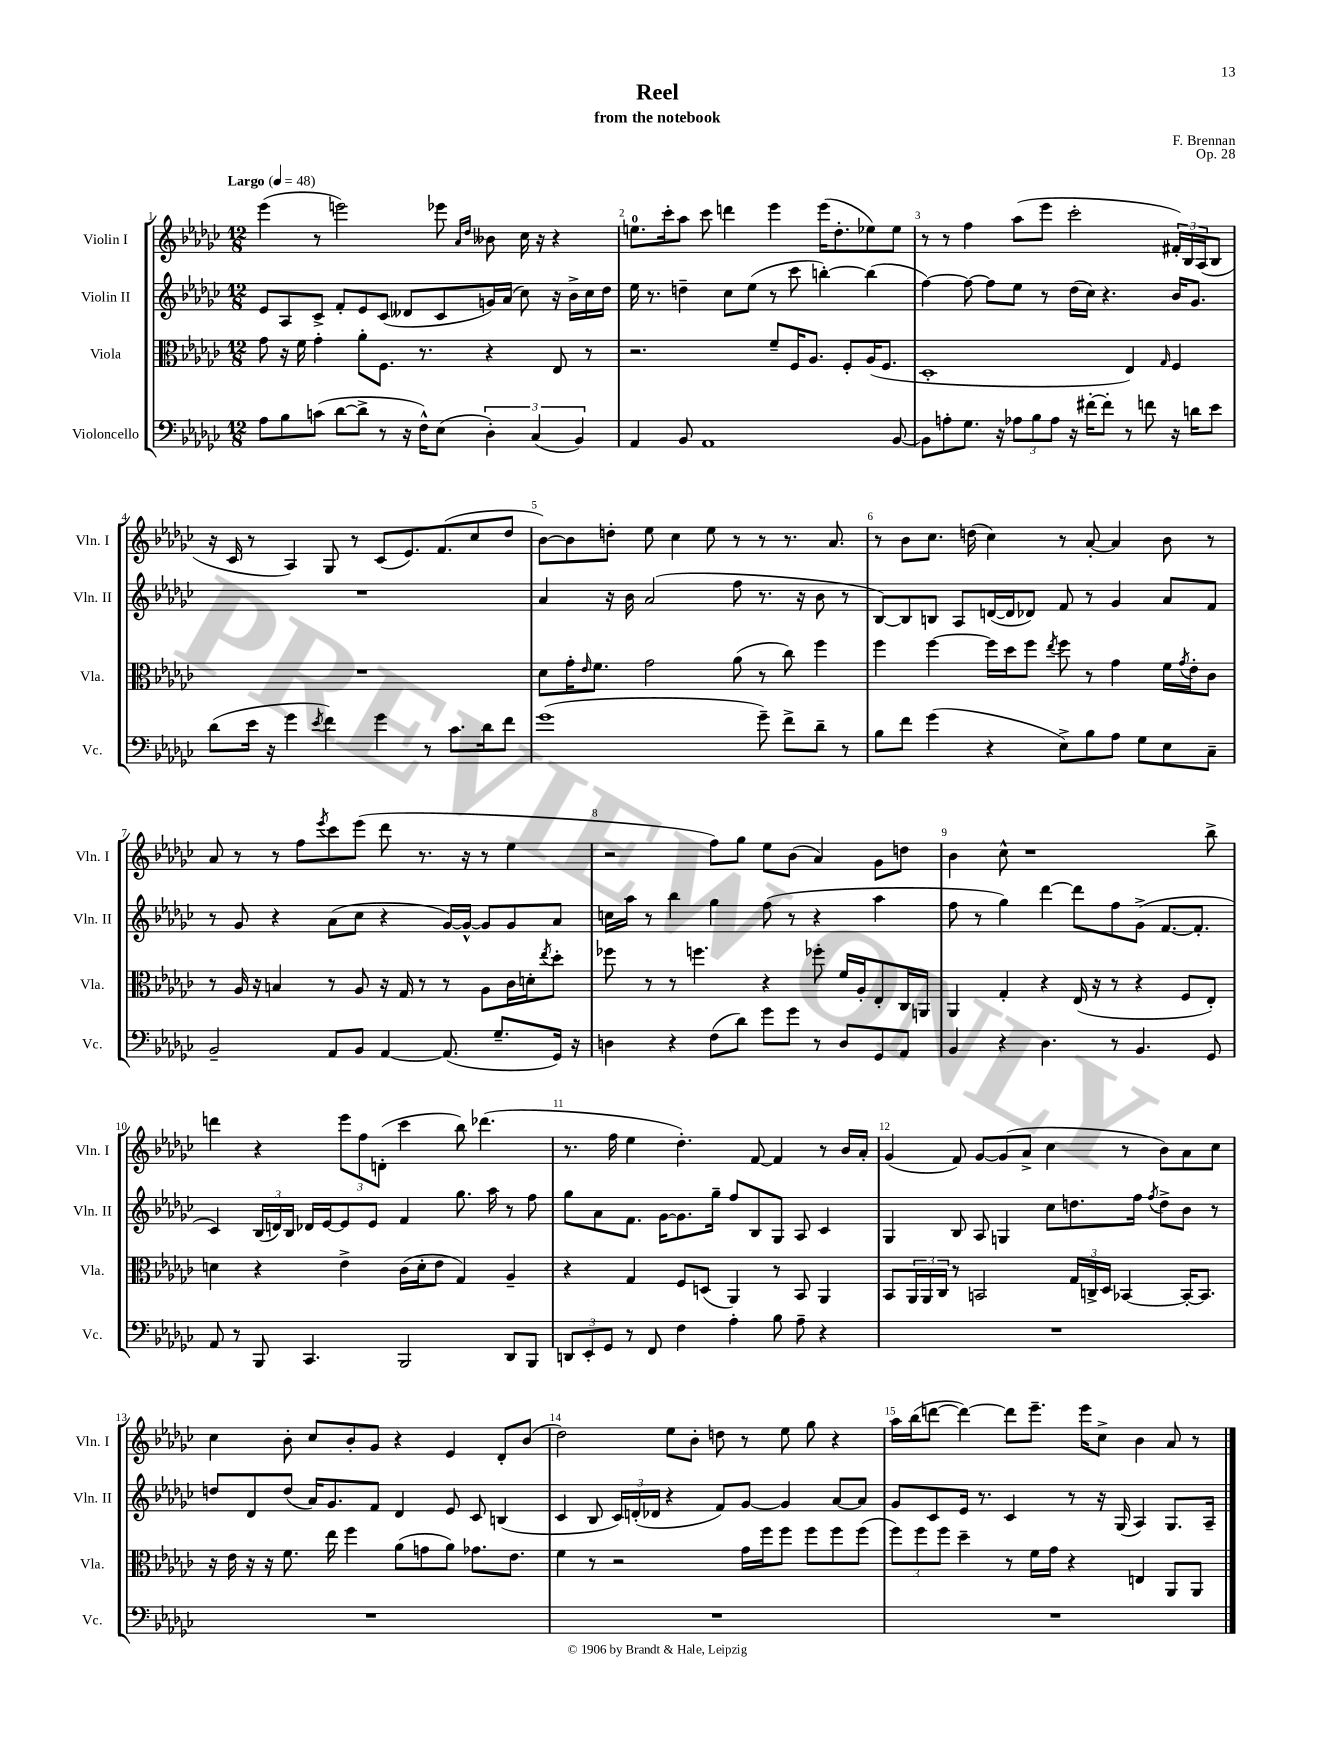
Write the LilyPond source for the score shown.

\header { title = "Reel" composer = "F. Brennan" subtitle = "from the notebook" opus = "Op. 28" }
<<
\new StaffGroup <<
\new Staff = "s0" \with { instrumentName = "Violin I" shortInstrumentName = "Vln. I" } {
    \clef treble \key ges \major \numericTimeSignature \time 12/8 \tempo "Largo" 4 = 48
    ees'''4( r8 e'''2) ees'''8 \grace { aes'16 des''16 } beses'8 ces''16 r16 r4 |
    e''8.-0 ces'''16-. aes''8 ces'''8 d'''4 ees'''4 ees'''16( des''8.-. ees''8) ees''8 |
    r8 r8 f''4 aes''8( ees'''8 ces'''2-. \tuplet 3/2 { fis'16-.) bes16 aes16( } bes8 |
    r16 ces'16 r8 aes4) ges8 r8 ces'8( ees'8.) f'8.( ces''8 des''8 |
    bes'8~) bes'8 d''8-. ees''8 ces''4 ees''8 r8 r8 r8. aes'8. |
    r8 bes'8 ces''8. d''16( ces''4) r8 aes'8~-. aes'4 bes'8 r8 |
    aes'8 r8 r8 f''8 \acciaccatura { ees'''8 } ces'''8 ees'''8( des'''8 r8. r16 r8 ees''4 |
    r2 f''8) ges''8 ees''8 bes'8( aes'4) ges'8 d''8 |
    bes'4 ces''8-^ r1 bes''8-> |
    d'''4 r4 \tuplet 3/2 { ees'''8 f''8 d'8-.( } ces'''4 bes''8) des'''4.( |
    r8. f''16 ees''4 des''4.-.) f'8~ f'4 r8 bes'16 aes'16-. |
    ges'4( f'8) ges'8~ ges'8( aes'8-> ces''4 r8 bes'8) aes'8 ces''8 |
    ces''4 bes'8-. ces''8 bes'8-. ges'8 r4 ees'4 des'8-. bes'8( |
    des''2) ees''8 bes'8-. d''8 r8 ees''8 ges''8 r4 |
    aes''16 bes''16( d'''8~ d'''4~) d'''8 ees'''8.-- ees'''16 ces''8-> bes'4 aes'8 r8 \bar "|." |
}
\new Staff = "s1" \with { instrumentName = "Violin II" shortInstrumentName = "Vln. II" } {
    \clef treble \key ges \major \numericTimeSignature \time 12/8
    ees'8 aes8 ces'8-> f'8-. ees'8 ces'8( deses'8 ces'8 g'16) aes'16( ces''8) r16 bes'16-> ces''16 des''16 |
    ees''16 r8. d''4-- ces''8 ees''8( r8 ces'''8 b''4~-.) b''4( |
    f''4~) f''8~ f''8 ees''8 r8 des''16( ces''16) r4. bes'16 ges'8. |
    R1. |
    aes'4 r16 bes'16 aes'2( f''8 r8. r16 bes'8 r8 |
    bes8~) bes8 b8 aes8 d'16~( d'16 des'8) f'8 r8 ges'4 aes'8 f'8 |
    r8 ges'8 r4 aes'8( ces''8 r4 ges'16~) ges'16~-^ ges'8 ges'8 aes'8 |
    c''16 aes''16 r8 bes''4 ges''4 f''8( r8 r4 aes''4 |
    f''8 r8 ges''4) des'''4~ des'''8 f''8 ges'8->( f'8.~ f'8.-. |
    ces'4) \tuplet 3/2 { bes16( d'16) bes16 } des'16 ees'16~ ees'8 ees'8 f'4 ges''8. aes''16 r8 f''8 |
    ges''8 aes'8 f'8. ges'16~ ges'8. ges''16-- f''8 bes8 ges8 aes8 ces'4 |
    ges4 bes8 aes8 g4 ces''8 d''8. f''16 \acciaccatura { f''8 } d''8-> bes'8 r8 |
    d''8 des'8 d''8( aes'16) ges'8. f'8 des'4 ees'8 ces'8 b4( |
    ces'4 bes8 \tuplet 3/2 { ces'16) d'16-.( des'16 } r4 f'8) ges'8~ ges'4 aes'8~ aes'8 |
    ges'8 ces'8 ees'16 r8. ces'4 r8 r16 ges16( aes4) ges8. aes16-- \bar "|." |
}
\new Staff = "s2" \with { instrumentName = "Viola" shortInstrumentName = "Vla." } {
    \clef alto \key ges \major \numericTimeSignature \time 12/8
    ges'8 r16 f'16 ges'4-. aes'8-. f8. r8. r4 ees8 r8 |
    r2. f'8-- f16 aes8. f8-. aes16( f8. |
    des1-. ees4) \grace { ges16 } f4 |
    R1. |
    des'8 ges'16-. \grace { ees'16 } f'8. ges'2 aes'8( r8 ces''8) f''4 |
    f''4 f''4~ f''16 des''16 f''8 \acciaccatura { ees''8 } f''8 r8 ges'4 f'16 \acciaccatura { ges'8 } ees'16-. ces'8 |
    r8 aes16 r16 b4 r8 aes8 r16 ges16 r8 r8 aes8 ces'16 d'16-. \acciaccatura { ees''8 } des''8-. |
    fes''8 r8 r8 f''4. r4 fes''8-. f'16 aes16-. ees8-. ces16 a,16 |
    aes,4 ges4-. r4 ees16( r16 r8 r4 f8 ees8-.) |
    d'4 r4 ees'4-> ces'16( d'16-. ees'8 ges4) aes4-- |
    r4 ges4 f8 d8( aes,4) r8 bes,8 aes,4 |
    bes,8 \tuplet 3/2 { aes,16 aes,16 ces16 } r8 b,2 \tuplet 3/2 { ges16 c16-> des16 } bes,4~ bes,16~-. bes,8. |
    r16 ees'16 r16 r16 f'8. ees''16 f''4 aes'8( g'8 aes'8) ges'8. ees'8. |
    f'4 r8 r2 ges'16 f''16 f''8 f''8 f''8 f''8( |
    \tuplet 3/2 { f''8) f''8 f''8 } des''4-- r8 f'16 ges'16 r4 e4 aes,8 aes,8 \bar "|." |
}
\new Staff = "s3" \with { instrumentName = "Violoncello" shortInstrumentName = "Vc." } {
    \clef bass \key ges \major \numericTimeSignature \time 12/8
    aes8 bes8 c'8( des'8~ des'8-> r8 r16 f16-^) ees8( \tuplet 3/2 { des4-.) ces4( bes,4) } |
    aes,4 bes,8 aes,1 bes,8~ |
    bes,8 a8-. ges8. r16 \tuplet 3/2 { aes8 bes8 aes8 } r16 fis'16~-. fis'8-. r8 f'8 r16 d'16 ees'8 |
    des'8( ees'16 r16 ges'4 \acciaccatura { ees'8 } f'4) ges'4 r8 ces'8. des'16 f'8 |
    ges'1( ges'8--) f'8-> des'8-- r8 |
    bes8 f'8 ges'4( r4 ees8->) bes8 aes8 ges8 ees8 ces8-- |
    bes,2-- aes,8 bes,8 aes,4~ aes,8.( ges8.-- ges,16) r16 |
    d4 r4 f8( des'8) ges'8 ges'8 r8 d8 ges,8 aes,8 |
    bes,4 r4 des4. r8 bes,4. ges,8 |
    aes,8 r8 bes,,8 ces,4. bes,,2 des,8 bes,,8 |
    \tuplet 3/2 { d,8 ees,8-. ges,8 } r8 f,8 f4 aes4-. bes8 aes8-- r4 |
    R1. |
    R1. |
    R1. |
    R1. \bar "|." |
}
>>
>>
\layout { \context { \Score \override BarNumber.break-visibility = ##(#f #t #t) barNumberVisibility = #all-bar-numbers-visible } }
